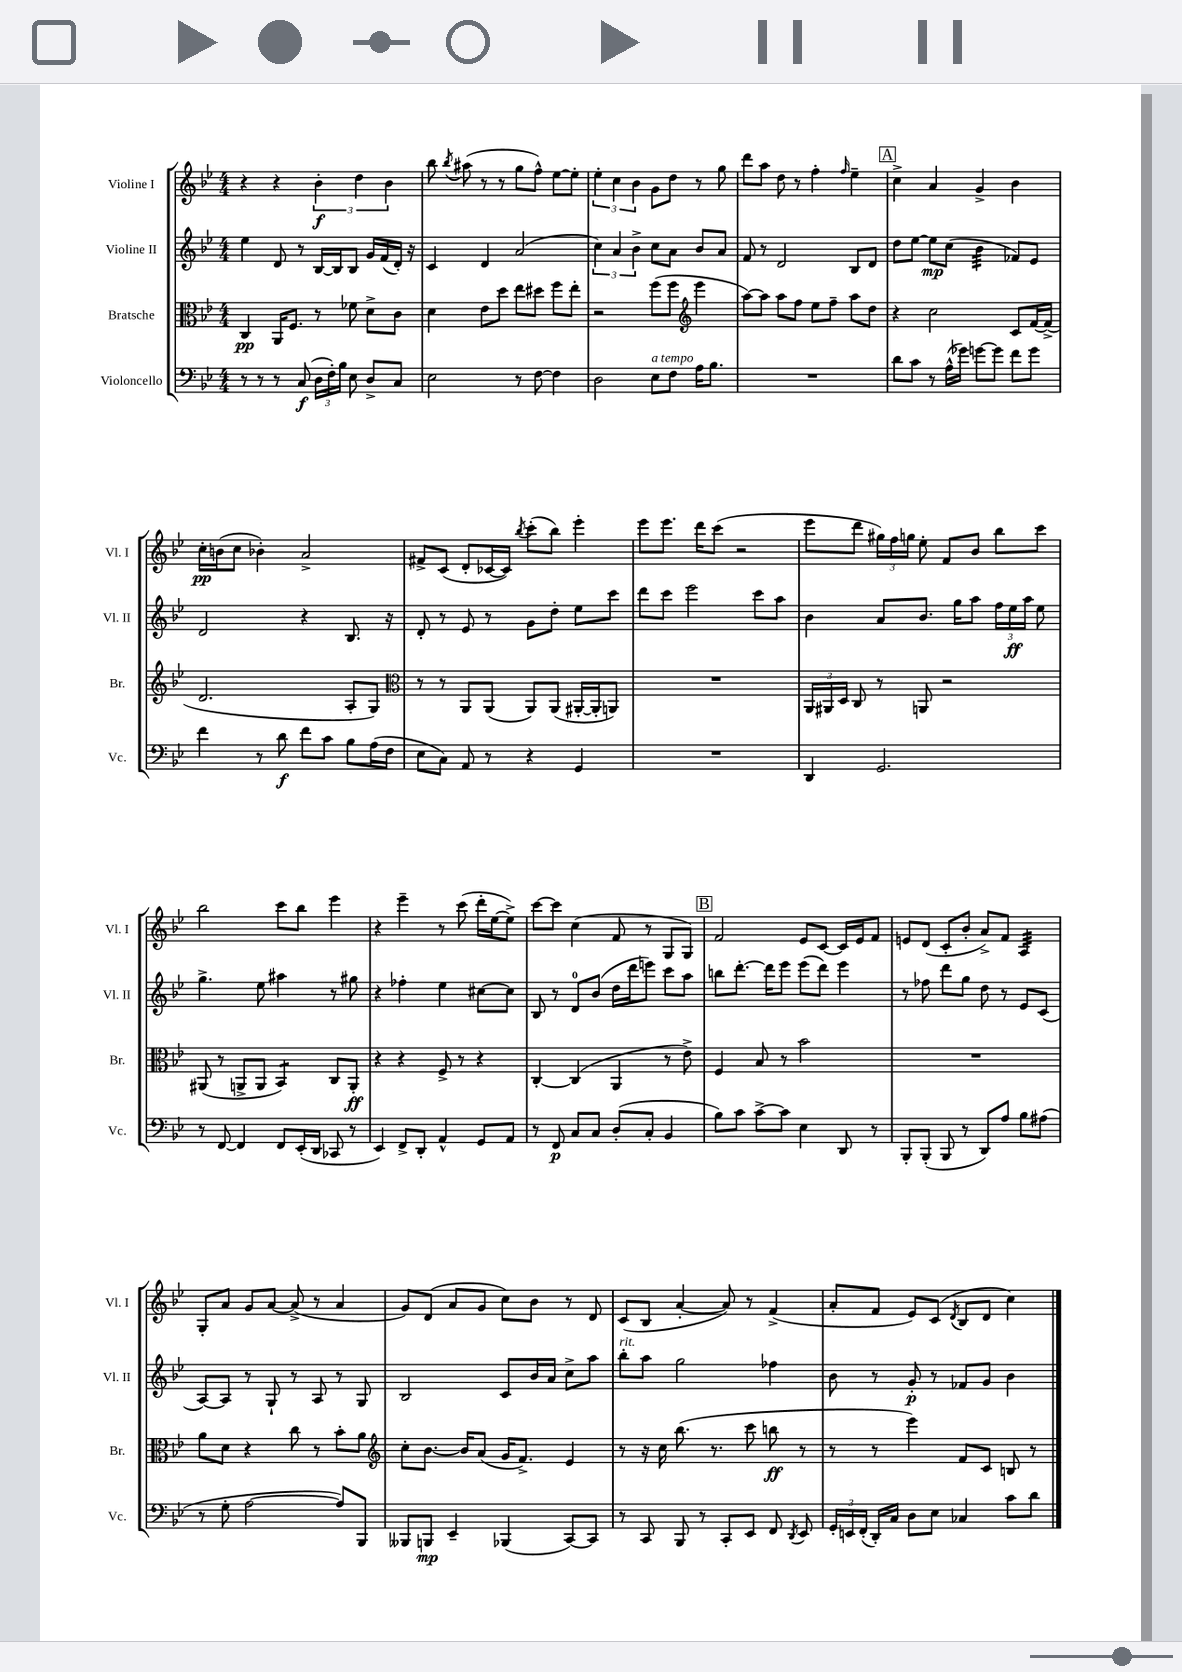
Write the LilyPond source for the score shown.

<<
\new StaffGroup <<
\new Staff = "s0" \with { instrumentName = "Violine I" shortInstrumentName = "Vl. I" } {
    \clef treble \key bes \major \numericTimeSignature \time 4/4
    \autoBeamOff r4 r4 \tuplet 3/2 { bes'4-.\f d''4 bes'4 } |
    bes''8 \acciaccatura { bes''8 } ais''8( r8 r8 g''8[ f''8]-^) ees''8[~ ees''8]-. |
    \tuplet 3/2 { ees''4-. c''4 bes'4 } g'8[ d''8] r8 g''8 |
    d'''8[ a''8] d''8 r8 f''4-. \grace { f''16 } ees''4-- |
    \mark \markup { \box "A" } c''4-> a'4 g'4-> bes'4 |
    c''16[-.\pp b'16( c''8] bes'4-.) a'2-> |
    fis'8[-> c'8]( d'8[-. ces'16~ ces'16]) \acciaccatura { bes''8 } c'''8[-.( bes''8]) ees'''4-. |
    ees'''8[ ees'''8.] d'''16[ c'''8]( r2 |
    ees'''8[ d'''8] \tuplet 3/2 { gis''16[) f''16 g''16] } ees''8-. f'8[ bes'8] bes''8[ c'''8] |
    bes''2 c'''8[ bes''8] ees'''4 |
    r4 ees'''4-- r8 c'''8( d'''16[-. ees''16~ ees''8]->) |
    c'''8[~ c'''8] c''4( f'8 r8 g8[ g8]) |
    \mark \markup { \box "B" } f'2 ees'8[ c'8]~ c'16[ ees'16 f'8] |
    e'8[ d'8]( c'8[-. bes'8]-. a'8[->) f'8] a4:32 |
    g8[-. a'8] g'8[ a'8]~ a'8->( r8 a'4 |
    g'8[) d'8]( a'8[ g'8] c''8[) bes'8] r8 d'8 |
    c'8[( bes8] a'4~-. a'8) r8 f'4->( |
    a'8[-. f'8] ees'8[) c'8]( \acciaccatura { d'8 } bes8[ d'8] c''4) \bar "|." |
}
\new Staff = "s1" \with { instrumentName = "Violine II" shortInstrumentName = "Vl. II" } {
    \clef treble \key bes \major \numericTimeSignature \time 4/4
    \autoBeamOff ees''4 d'8 r8 bes16[~ bes16 bes8] g'16[ f'16( d'16]-.) r16 |
    c'4 d'4 a'2( |
    \tuplet 3/2 { c''4) a'4 bes'4-> } c''8[ a'8] bes'8[ a'8] |
    f'8 r8 d'2 bes8[ d'8] |
    \mark \markup { \box "A" } d''8[ ees''8]~ ees''8[\mp c''8]( bes'4:32 fes'8[) ees'8] |
    d'2 r4 bes8. r16 |
    d'8-. r8 ees'8 r8 g'8[ d''8]-. ees''8[ c'''8] |
    d'''8[ c'''8] ees'''2 c'''8[ a''8] |
    bes'4 a'8[ bes'8.] g''16[ a''8] \tuplet 3/2 { f''16[ ees''16\ff a''16] } ees''8 |
    g''4.-> ees''8 ais''4 r8 gis''8 |
    r4 fes''4-. ees''4 cis''8[~ cis''8] |
    bes8 r8 d'8[-0 bes'8]( d''16[ d'''16 e'''8]) c'''8[ a''8] |
    \mark \markup { \box "B" } b''8[ d'''8.]~-. d'''16[ ees'''8] ees'''8[( d'''8]) ees'''4 |
    r8 fes''8 d'''8[ g''8] d''8 r8 ees'8[ c'8]( |
    a8[~) a8] r8 g8-! r8 a8 r8 g8 |
    bes2 c'8[ bes'16 a'16] c''8[-> a''8] |
    bes''8[-.^\markup { \italic "rit." } a''8] g''2 fes''4 |
    bes'8 r8 g'8-.\p r8 fes'8[ g'8] bes'4 \bar "|." |
}
\new Staff = "s2" \with { instrumentName = "Bratsche" shortInstrumentName = "Br." } {
    \clef alto \key bes \major \numericTimeSignature \time 4/4
    \autoBeamOff c4\pp a,16[ f8.] r8 fes'8 d'8[-> c'8] |
    d'4 ees'8[ d''8] ees''8[ dis''8] f''8[ ees''8]-. |
    r2 f''8[( f''8] \clef treble ees'''4 |
    a''8[~) a''8] a''8[ f''8] ees''8[ f''8]-- a''8[ d''8] |
    \mark \markup { \box "A" } r4 c''2 c'8[ f'16~ f'16]->( |
    d'2. a8[-. g8]) |
    \clef alto r8 r8 a,8[ a,8]( a,8[) a,8]( ais,16[~-. ais,16-. a,8]) |
    R1 |
    \tuplet 3/2 { a,16[ ais,16 d16] } c8 r8 a,8 r2 |
    ais,8( r8 a,8[-> a,8] bes,4:8) c8[ a,8]-.\ff |
    r4 r4 f8-> r8 r4 |
    c4~-. c4( a,4 r8 ees'8->) |
    \mark \markup { \box "B" } f4 bes8 r8 bes'2 |
    R1 |
    a'8[ d'8] r4 c''8 r8 bes'8[-. a'8] |
    \clef treble c''8[-. bes'8.]~ bes'16[ a'8]( g'16[ f'8.]->) ees'4 |
    r8 r16 c''16 bes''8.( r8. c'''8 b''8\ff r8 |
    r8 r8 ees'''4) f'8[ c'8] b8 r8 \bar "|." |
}
\new Staff = "s3" \with { instrumentName = "Violoncello" shortInstrumentName = "Vc." } {
    \clef bass \key bes \major \numericTimeSignature \time 4/4
    \autoBeamOff r8 r8 r8 c8\f( \tuplet 3/2 { d16[ f16-.) bes16] } ees8 d8[-> c8] |
    ees2 r8 f8~ f4 |
    d2 ees8[^\markup { \italic "a tempo" } f8] a16[ bes8.] |
    R1 |
    \mark \markup { \box "A" } d'8[ c'8] r8 a16[-^( ges'16]) g'8[~ g'8] f'8[ g'8] |
    f'4 r8 d'8\f f'8[ c'8] bes8[ a16( f16] |
    ees8[ c8]) a,8 r8 r4 g,4 |
    R1 |
    d,4 g,2. |
    r8 f,8~ f,4 f,8[ ees,16-.( d,16] ces,8 r8 |
    ees,4) f,8[-> d,8]-. a,4-^ g,8[ a,8] |
    r8 f,8\p c8[ c8] d8[-.( c8]-. bes,4 |
    \mark \markup { \box "B" } bes8[) c'8] c'8[~-> c'8] ees4 d,8 r8 |
    bes,,8[-. bes,,8]-.( bes,,8 r8 d,8[) a8] bes8[ ais8]( |
    r8 g8-. a2~ a8[) bes,,8] |
    beses,,8[ b,,8]\mp ees,4-- bes,,4( c,8[~) c,8] |
    r8 c,8 bes,,8 r8 c,8[-. ees,8] f,8 \acciaccatura { d,8 } ees,8 |
    \tuplet 3/2 { g,16[-. e,16 f,16]-.( } d,16[-.) c16] d8[ ees8] ces4 c'8[ d'8] \bar "|." |
}
>>
>>
